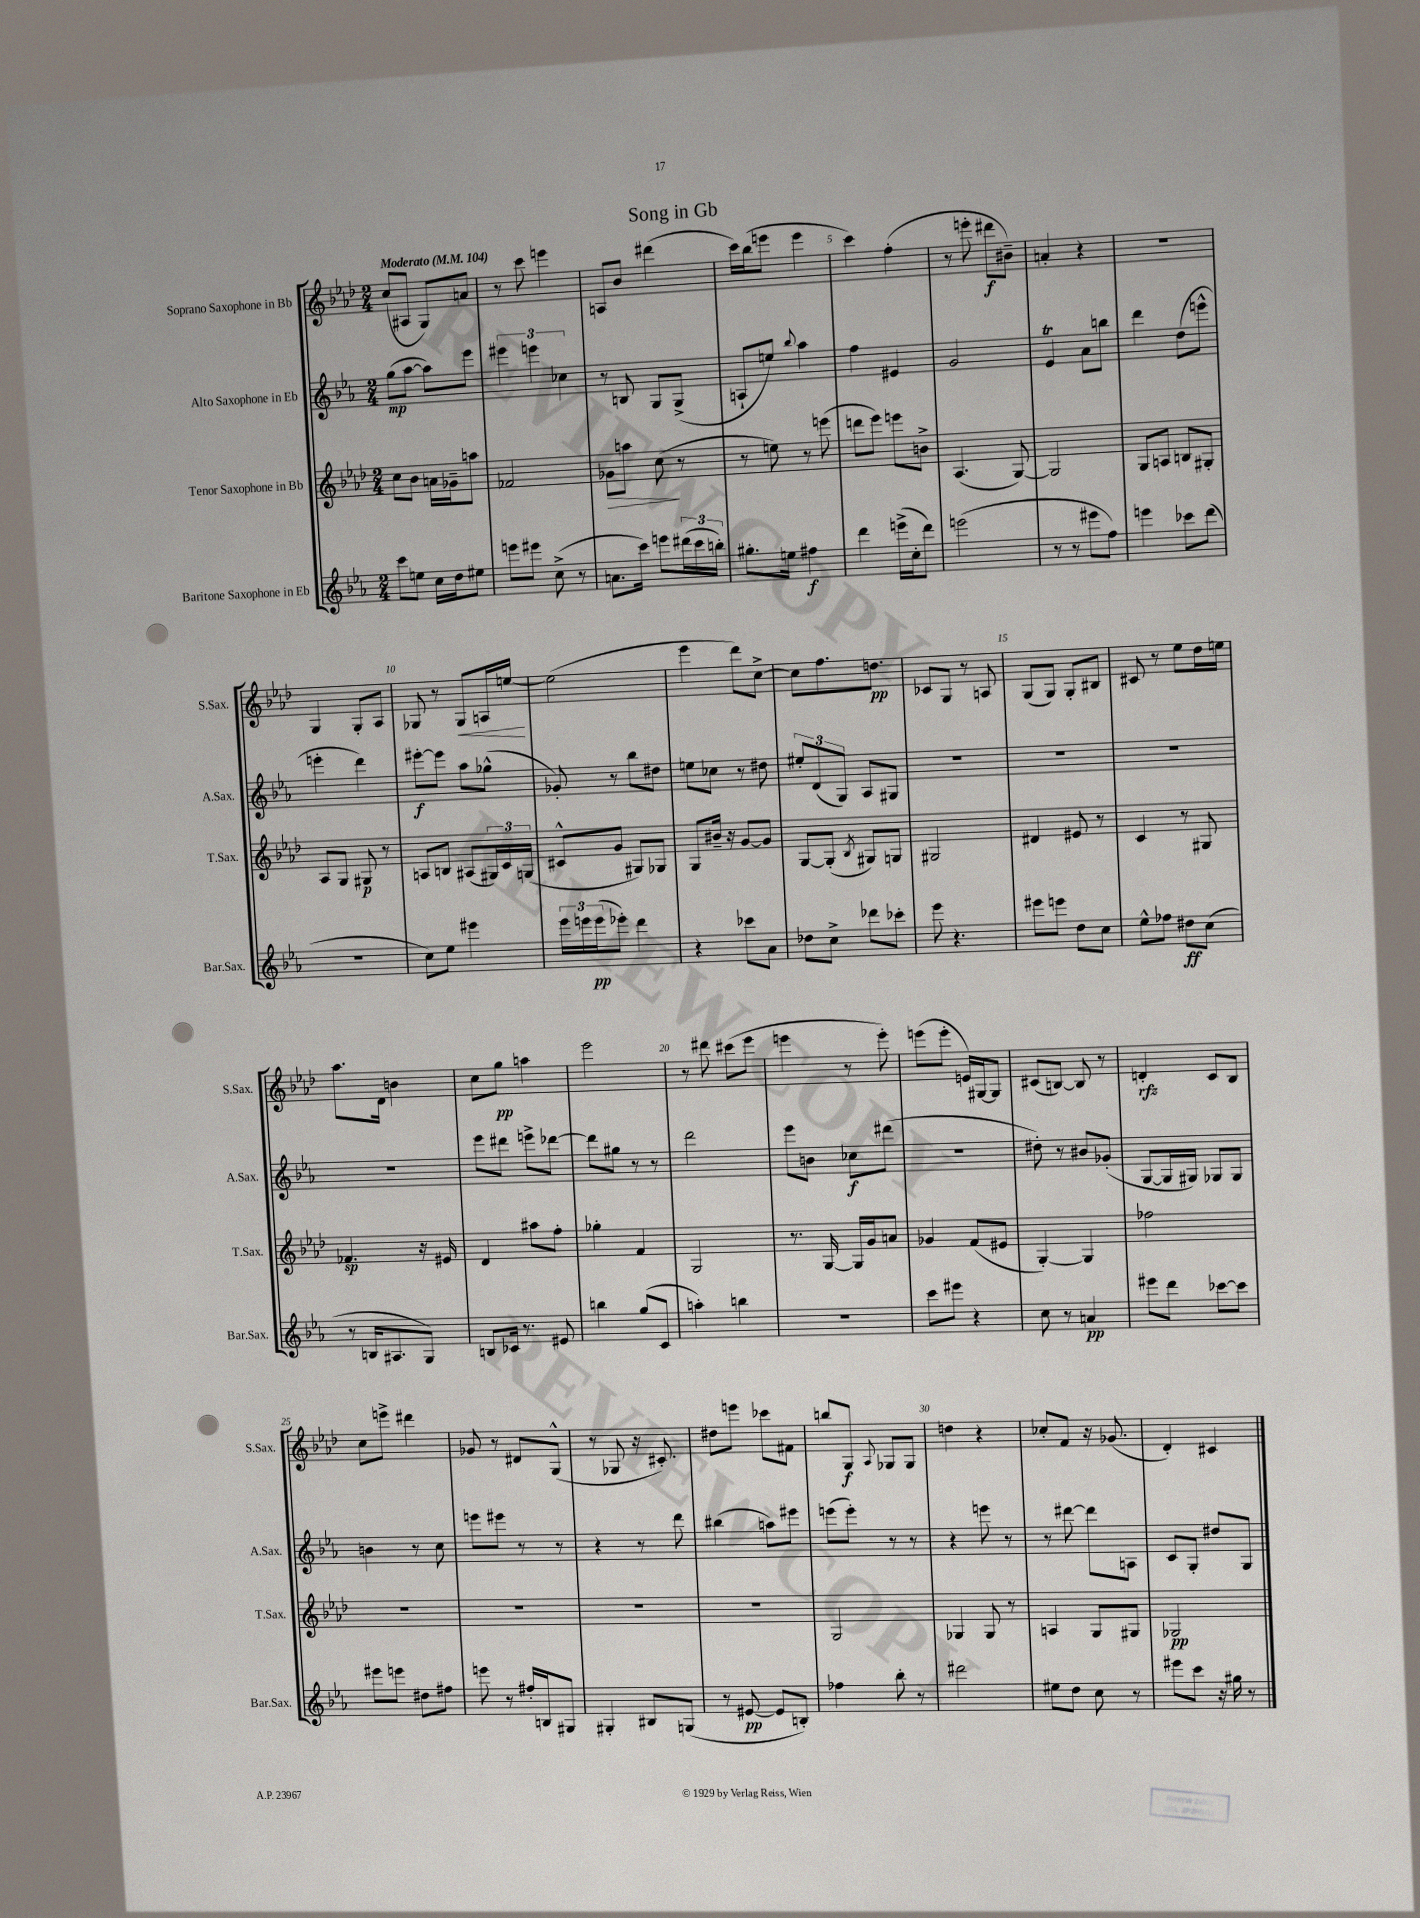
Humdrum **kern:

**kern	**kern	**kern	**kern
*staff4	*staff3	*staff2	*staff1
*clefG2	*clefG2	*clefG2	*clefG2
*k[b-e-a-]	*k[b-e-a-d-]	*k[b-e-a-]	*k[b-e-a-d-]
*M2/4	*M2/4	*M2/4	*M2/4
*MM104	*MM104	*MM104	*MM104
8ccc	8cc	(8gg	(8cc
8ee	8b-	[8aa-	8A#
16cc	16a	8aa-])	8G)
16dd	16g-~	.	.
8ee#	8aa	8eee-	8a
=	=	=	=
8eee	2f-	6eee#	8r
8eee#	.	.	8ccc
.	.	6eee	.
(8cc^	.	.	4eee
.	.	6cc-	.
8r	.	.	.
=	=	=	=
8.a	8g-	8r	8A
.	8aa	8B	8b-
16ccc)	.	.	.
8eee	(8cc	8G	(4ddd#
(24ddd#	8r	(8G^	.
24ccc	.	.	.
24bb')	.	.	.
=	=	=	=
8.gg#'	8r	8A`	16ccc)
.	.	.	(16bb-
.	8ee)	8ee)	8eee
16ee	.	.	.
.	.	8qqbb-	.
4ff#	8r	4aa-	4eee
.	(8eee	.	.
=	=	=	=
4ddd	8ddd	4ff	4ccc)
.	8eee-)	.	.
(16eee^	8eee	4e#	(4ff'
16cc'	.	.	.
8ddd)	8b^	.	.
=	=	=	=
(2eee	(4.A-	2g	8r
.	.	.	8eee'
.	.	.	8ddd#
.	[8G)	.	8b#~)
=	=	=	=
8r	2G]	4e-	4a'
8r	.	.	.
8eee#	.	8a-	4r
8ff)	.	8bb	.
=	=	=	=
4eee	8G	4ddd	2r
.	8A	.	.
8ccc-	8B	(8dd	.
(8ddd	8G#'	8eee^^	.
=	=	=	=
2r	8A-	4eee'	4G
.	8G	.	.
.	8G#	4ddd)	8G'
.	8r	.	8A-
=	=	=	=
8cc)	8A	[8eee#'	8G-
8ee-	8B	8eee#]	8r
4eee#	(8A#	8aa-	8G-
.	24G#)	(8gg-^^	16A
.	24c	.	.
.	.	.	[16ee
.	(24G	.	.
=	=	=	=
24eee-	8c#^^	8g-')	(2ee]
24eee	.	.	.
(24eee	.	.	.
8eee-')	8g	8r	.
4ddd	8G#)	8bb-	.
.	8G-	8dd#	.
=	=	=	=
4r	8G	8ee	4eee-
.	16b#~	8cc-	.
.	16r	.	.
8ccc-	[8g	8r	8ddd-)
8a-	8g]	8dd#	[8cc^
=	=	=	=
8dd-	[8G	12ee#'	8cc]
.	.	(12d	.
8cc^	(8G']	.	8.ff
.	.	12G)	.
.	8qB-	.	.
8ddd-	8G#)	8A-	.
.	.	.	8.dd
8ccc-'	8G	8G#	.
=	=	=	=
8eee-	2G#	2r	8c-
4.r	.	.	8G
.	.	.	8r
.	.	.	8A
=	=	=	=
8eee#	4d#	2r	(8G
8eee	.	.	8G)
8dd	8e#	.	8G'
8cc	8r	.	8B#
=	=	=	=
8ee-^^	4c	2r	8c#
8ff-	.	.	8r
8dd#	8r	.	8ee-
(8cc	8G#	.	16dd-
.	.	.	16ee
=	=	=	=
8r	4.f-	2r	8.aa-
16B	.	.	.
8.A#	.	.	16d-
.	.	.	4b
8G)	16r	.	.
.	16e#	.	.
=	=	=	=
8B	4d-	8eee-	8cc
16c-	.	8ddd#	8gg
8.r	.	.	.
.	8aa#	8eee^	4aa
8e#	8ff'	[8ddd-	.
=	=	=	=
4bb	4gg-'	8ddd-]	2eee-
.	.	8gg#	.
(8gg	4f	8r	.
8c	.	8r	.
=	=	=	=
4aa')	2G	2ddd	8r
.	.	.	8ddd#
4bb	.	.	(8ccc#
.	.	.	8eee-
=	=	=	=
2r	8.r	8eee-	4eee
.	.	8b	.
.	[16G	.	.
.	16G]	8cc-	8r
.	16g	.	.
.	8a	(8ddd#	8eee')
=	=	=	=
8ccc	4g-	2r	(8eee
8eee#	.	.	8eee'
4r	(8f	.	16e)
.	.	.	[16G#
.	8e#	.	8G#]
=	=	=	=
8cc	[4G')	8dd#')	(8c#
8r	.	8r	[8B)
4a	4G]	8b#	8B]
.	.	(8g-'	8r
=	=	=	=
8eee#	2ff-	[8G	4d'
8ddd	.	16G]	.
.	.	16G#)	.
[8ccc-	.	8G-	8c
8ccc-]	.	8G-	8B-
=	=	=	=
8eee#	2r	4b	8cc
8eee	.	.	8eee^
8dd#	.	8r	4ddd#
8ff#	.	8cc	.
=	=	=	=
8eee	2r	8eee	8g-
8r	.	8eee#	8r
16ff#'	.	8r	8d#
16B	.	.	.
8G#	.	8r	(8G^^
=	=	=	=
4G#'	2r	4r	8r
.	.	.	8G-
8B#	.	8r	16r
.	.	.	8.c#')
(8G	.	8ddd	.
=	=	=	=
8r	2r	(4bb#	8dd#
[8e#	.	.	8eee
8e#]	.	8aa)	8ccc-
8B')	.	8eee#	8f#
=	=	=	=
4ff-	2G	(8eee	8bb
.	.	8eee')	8G
.	.	.	8qqA-
8bb-'	.	8r	8G-
8r	.	8r	8G-
=	=	=	=
2ddd#	4G-	4r	4dd
.	8G-	8eee	4r
.	8r	8r	.
=	=	=	=
8ee#	4A	8r	8cc-'
8dd	.	[8ddd#	8f
8cc	8G	8ddd#]	16r
.	.	.	(8.g-
8r	8G#	8A	.
=	=	=	=
8eee#	2G-	8c	4d-')
8ccc	.	8G'	.
16r	.	8dd#	4c#
16gg#	.	.	.
8r	.	8G	.
==	==	==	==
*-	*-	*-	*-
